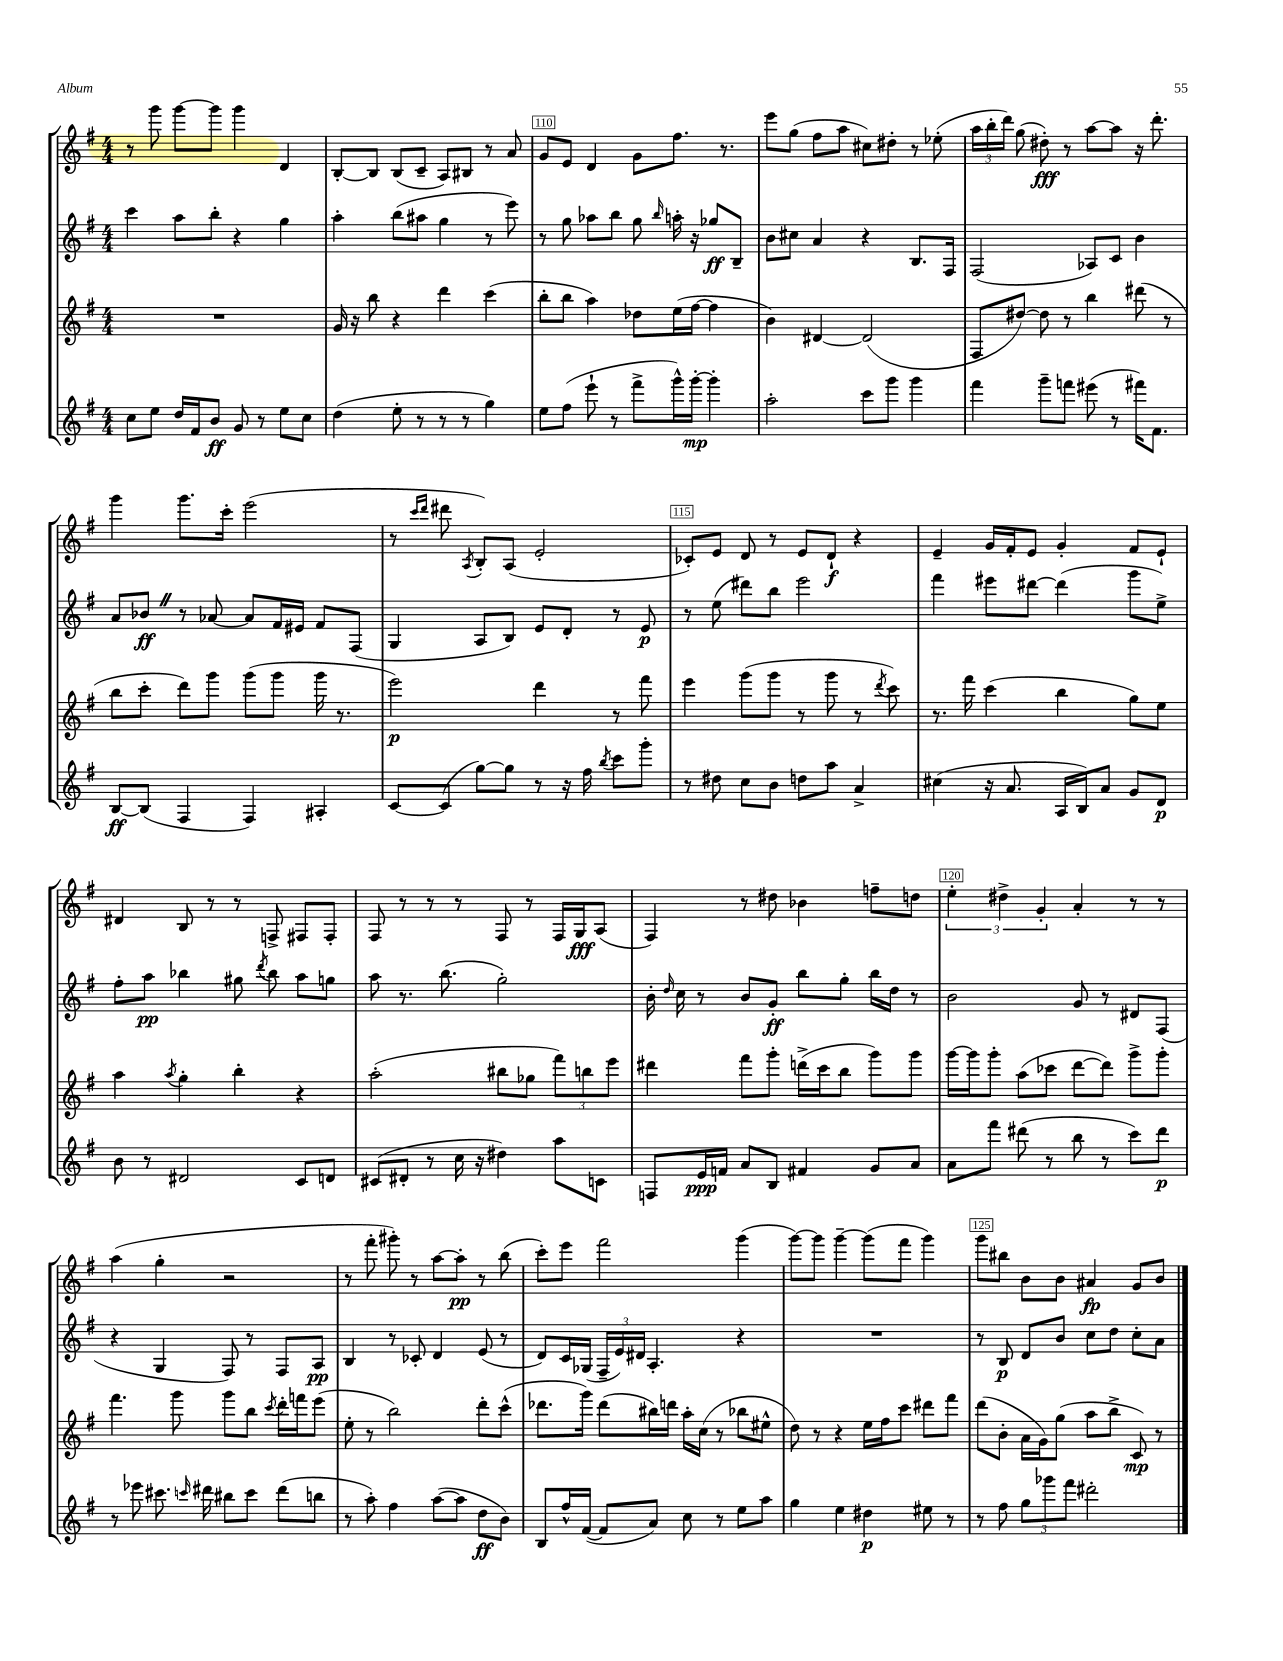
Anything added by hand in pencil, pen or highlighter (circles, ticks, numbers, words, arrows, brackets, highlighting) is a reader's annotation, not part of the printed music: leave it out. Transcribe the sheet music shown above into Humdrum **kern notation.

**kern	**kern	**kern	**kern
*staff4	*staff3	*staff2	*staff1
*clefG2	*clefG2	*clefG2	*clefG2
*k[f#]	*k[f#]	*k[f#]	*k[f#]
*M4/4	*M4/4	*M4/4	*M4/4
8cc	1r	4ccc	8r
8ee	.	.	8ggg
16dd	.	8aa	[8ggg
16f#	.	.	.
8b	.	8bb'	8ggg]
8g	.	4r	4ggg
8r	.	.	.
8ee	.	4gg	4d
8cc	.	.	.
=	=	=	=
(4dd	16g	4aa'	[8B'
.	16r	.	.
.	8bb	.	8B]
8ee'	4r	(8bb	(8B
8r	.	8aa#	8c~
8r	4ddd	4gg	8A)
8r	.	.	8B#
4gg)	(4ccc	8r	8r
.	.	8eee)	8a
=	=	=	=
8ee	8bb'	8r	8g
(8ff#	8bb	8gg	8e
8eee`	4aa)	8aa-	4d
8r	.	8bb	.
8fff#^	8dd-	8gg	8g
.	.	16qqbb	.
16ggg^^)	(16ee	16aa'	8.ff#
[16ggg'	[16ff#	16r	.
4ggg']	4ff#]	8gg-	.
.	.	.	8.r
.	.	8B~	.
=	=	=	=
2aa'	4b)	8b	8eee
.	.	8cc#	(8gg
.	[4d#	4a	8ff#
.	.	.	8aa
8ccc	(2d#]	4r	8cc#)
8ggg	.	.	8dd#'
4ggg	.	8.B	8r
.	.	.	(8ee-'
.	.	16F#	.
=	=	=	=
4fff#	8F#	(2F#	24aa
.	.	.	24bb'
.	.	.	24ddd)
.	[8dd#)	.	(8gg
8ggg~	8dd#]	.	8dd#')
8fff	8r	.	8r
(8eee#	4bb	8A-)	[8aa
8r	.	8c	8aa]
16fff#)	(8ddd#	4b	16r
8.f#	.	.	8.ddd'
.	8r	.	.
=	=	=	=
[8B	8bb	8a	4ggg
(8B]	8ccc'	8b-	.
4F#	8ddd)	8r	8.ggg
.	8ggg	[8a-	.
.	.	.	16ccc'
4F#)	(8ggg	8a-]	(2eee
.	8ggg	16f#	.
.	.	16e#	.
4A#'	16ggg	8f#	.
.	8.r	.	.
.	.	(8F#	.
=	=	=	=
[8c	2eee)	4G	8r
.	.	.	16qqccc
.	.	.	16qqddd
(8c]	.	.	8ddd#
.	.	.	8qA
[8gg)	.	8A	8B')
8gg]	.	8B)	(8A
8r	4ddd	8e	2e'
16r	.	8d'	.
16ff#	.	.	.
8qbb	.	.	.
8ccc	8r	8r	.
8ggg'	8fff#	8e	.
=	=	=	=
8r	4eee	8r	8c-')
8dd#	.	(8ee	8e
8cc	(8ggg	8ddd#)	8d
8b	8ggg	8bb	8r
8dd	8r	2eee	8e
8aa	8ggg	.	8d`
4a^	8r	.	4r
.	8qddd	.	.
.	8ccc)	.	.
=	=	=	=
(4cc#	8.r	4fff#	4e~
.	16fff#	.	.
16r	(4ccc	8eee#	16g
8.a	.	.	16f#'
.	.	[8ddd#	8e
16A	4bb	(4ddd#]	4g'
16B)	.	.	.
8a	.	.	.
8g	8gg)	8ggg	8f#
8d	8ee	8ee^)	8e`
=	=	=	=
8b	4aa	8ff#'	4d#
8r	.	8aa	.
.	8qaa	.	.
2d#	4gg'	4bb-	8B
.	.	.	8r
.	4bb'	8gg#	8r
.	.	8qddd	.
.	.	8bb-	8F^
8c	4r	8aa	8F#
8d	.	8gg	8F#'
=	=	=	=
(8c#	(2aa'	8aa	8F#
8d#'	.	8.r	8r
8r	.	.	8r
.	.	(8.bb	.
16cc	.	.	8r
16r	.	.	.
4dd#)	8bb#	2gg')	8F#
.	8gg-	.	8r
8aa	12fff#)	.	16F#
.	.	.	16G
.	12bb	.	.
8c	.	.	(8A
.	12eee	.	.
=	=	=	=
8F	4ddd#	16b'	4F#)
.	.	16qqdd	.
.	.	16cc	.
16e	.	8r	.
16f	.	.	.
8a	8fff#	8b	8r
8B	8ggg'	8g'	8dd#
4f#	(16ddd^	8bb	4b-
.	16ccc	.	.
.	8bb	8gg'	.
8g	8ggg)	16bb	8ff~
.	.	16dd	.
8a	8ggg	8r	8dd
=	=	=	=
8a	[16ggg	2b	6ee'
.	16ggg]	.	.
8fff#	8ggg'	.	.
.	.	.	6dd#^
(8ddd#	(8aa	.	.
.	.	.	6g'
8r	8ccc-	.	.
8bb	[8ddd	8g	4a'
8r	8ddd])	8r	.
8ccc)	8ggg^	8d#	8r
8ddd#	8ggg'	(8F#	8r
=	=	=	=
8r	4.fff#	4r	(4aa
8eee-	.	.	.
8.ccc#	.	4G	4gg'
.	8ggg	.	.
16qqccc	.	.	.
16ddd#	.	.	.
8bb#	8ggg	8F#)	2r
8ccc	8bb	8r	.
.	8qccc	.	.
(8ddd#	16ddd'	8F#	.
.	16fff	.	.
8bb	(8eee	8A	.
=	=	=	=
8r	8ee'	4B	8r
8aa')	8r	.	8fff#'
4ff#	2bb)	8r	8ggg#')
.	.	8c-'	8r
([8aa	.	4d	[8aa
8aa]	.	.	8aa']
8dd	8ddd'	(8e	8r
8b)	(8ccc^^	8r	(8bb
=	=	=	=
8B	8.ddd-	8d)	8ccc')
16ff#^^	.	16c	8eee
([16f#	16ggg)	(16G-	.
8f#]	(8ddd-	24F#~	2fff#
.	.	24e)	.
.	.	24d#	.
8a)	16bb#)	4.A'	.
.	16ddd	.	.
8cc	16aa'	.	.
.	(16cc	.	.
8r	8r	.	.
8ee	8bb-	4r	(4ggg
8aa	8ee#^^	.	.
=	=	=	=
4gg	8dd)	1r	[8ggg)
.	8r	.	8ggg]
4ee	4r	.	[4ggg~
4dd#	16ee	.	(8ggg]
.	16ff#	.	.
.	8ccc	.	8fff#
8ee#	8ddd#	.	4ggg)
8r	8fff#	.	.
=	=	=	=
8r	(8ddd	8r	8ggg
8ff#	8b'	8B	8bb#
12gg	16a	8d	8b
.	16g)	.	.
12ggg-	.	.	.
.	(8gg	8b	8b
12fff#	.	.	.
2ddd#'	8aa	8cc	4a#
.	8bb^	8dd	.
.	8c)	8cc'	8g
.	8r	8a	8b
==	==	==	==
*-	*-	*-	*-
